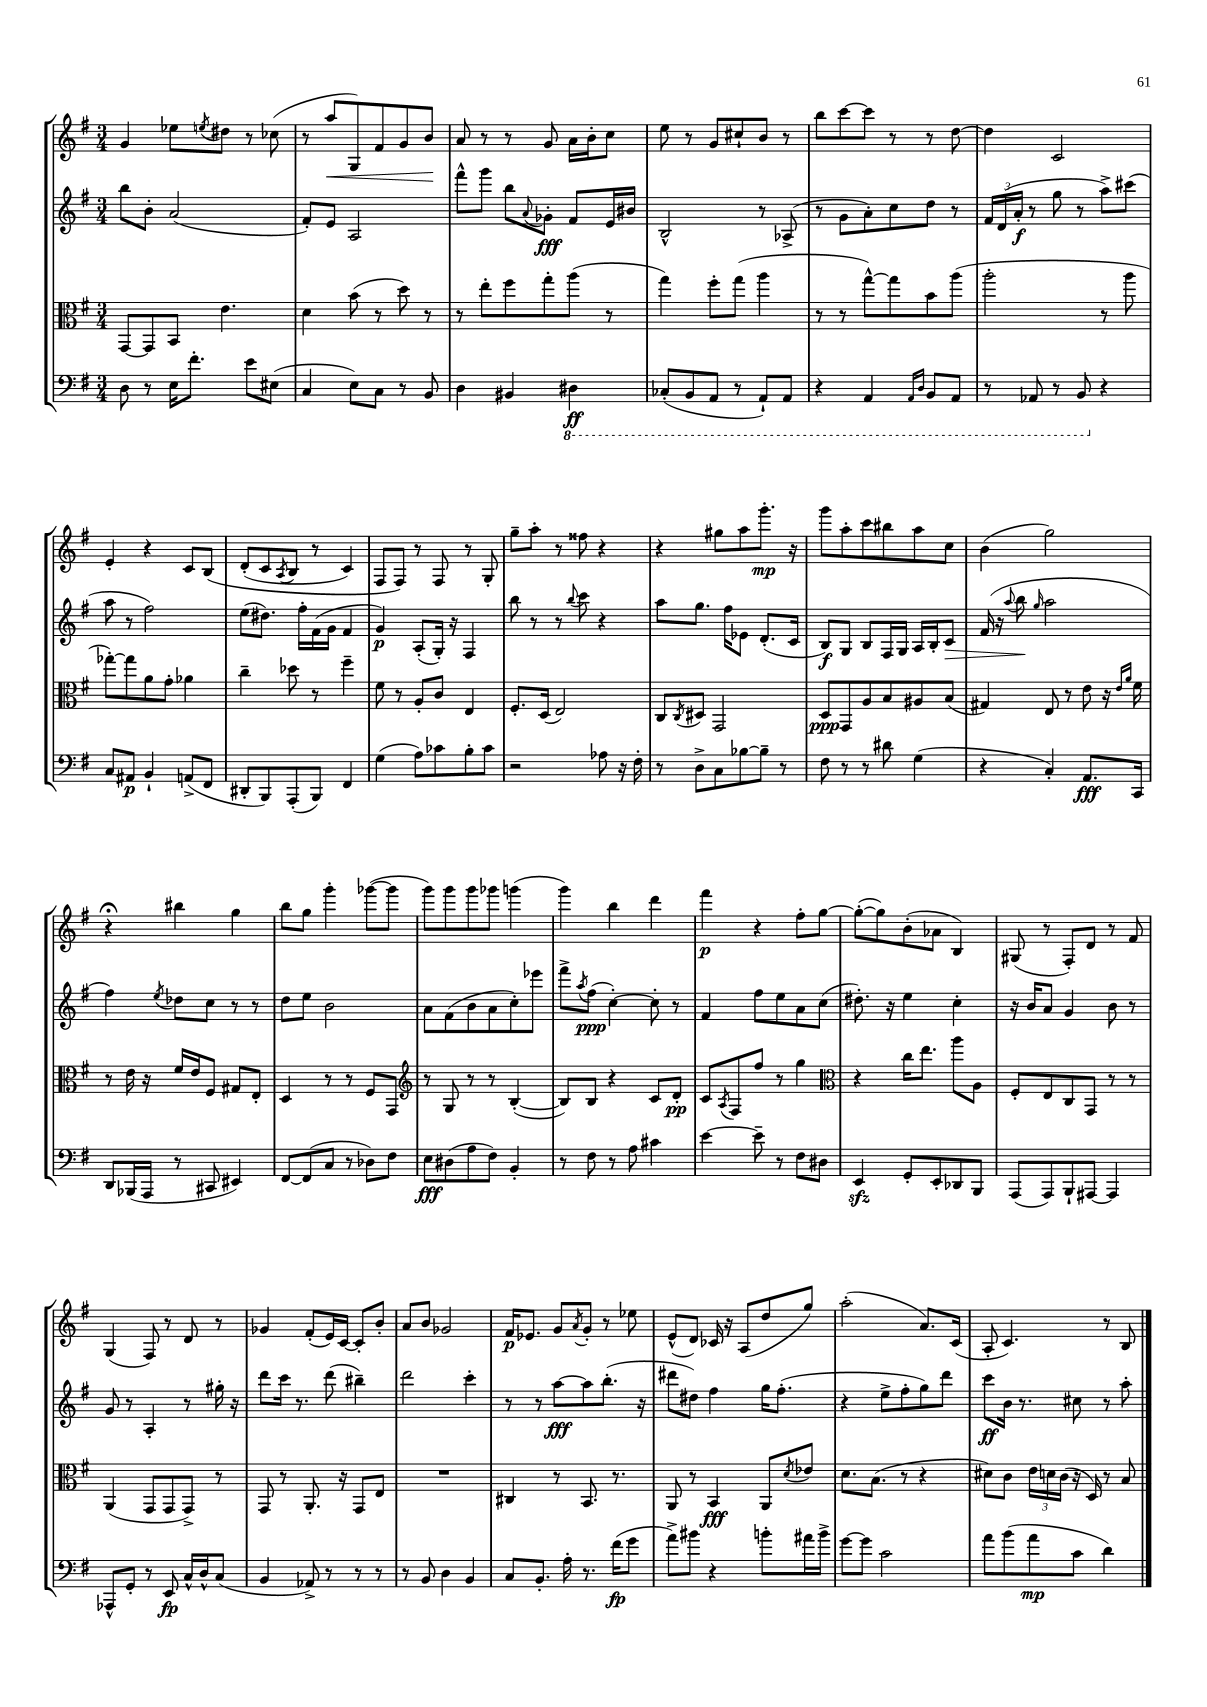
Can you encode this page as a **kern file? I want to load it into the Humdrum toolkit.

**kern	**kern	**kern	**kern
*staff4	*staff3	*staff2	*staff1
*clefF4	*clefC3	*clefG2	*clefG2
*k[f#]	*k[f#]	*k[f#]	*k[f#]
*M3/4	*M3/4	*M3/4	*M3/4
8D	[8GG	8bb	4g
8r	8GG]	8b'	.
16E	8BB	(2a	8ee-
8.f#'	.	.	.
.	.	.	8qee
.	4.e	.	8dd#
8e	.	.	8r
(8E#	.	.	(8cc-
=	=	=	=
4C	4d	8f#')	8r
.	.	8e	8aa
8E)	(8b	2A	8G)
8C	8r	.	8f#
8r	8dd)	.	8g
8BB	8r	.	8b
=	=	=	=
4D	8r	8fff#^^	8a
.	8ee'	8ggg	8r
4BB#	8ff#	8bb	8r
.	.	8qqa	.
.	8gg'	8g-'	8g
4DD#	(8aa	8f#	16a
.	.	.	16b'
.	8r	16e	8cc
.	.	16b#	.
=	=	=	=
(8CC-'	4gg)	2B^^	8ee
8BBB	.	.	8r
8AAA	8ff#'	.	8g
8r	(8gg	.	8cc#`
8AAA`)	4aa	8r	8b
8AAA	.	(8A-^	8r
=	=	=	=
4r	8r	8r	8bb
.	8r	8g	[8ccc
4AAA	[8gg^^)	8a')	8ccc]
.	8gg]	8cc	8r
16qqAAA	.	.	.
16qqDD	.	.	.
8BBB	8b	8dd	8r
8AAA	(8aa	8r	[8dd
=	=	=	=
8r	2aa'	24f#	4dd]
.	.	(24d	.
.	.	24a'	.
8AAA-	.	8r	.
8r	.	8gg	2c
8BBB	.	8r	.
4r	8r	8aa^)	.
.	8aa	(8ccc#	.
=	=	=	=
8C	[8gg-')	8aa	4e'
8AA#	8gg-]	8r	.
4BB`	8a	2ff#)	4r
.	8g'	.	.
(8AA^	4a-	.	8c
8FF#	.	.	&(8B
=	=	=	=
8DD#'	4cc~	(8ee	(8d'
8BBB)	.	8.dd#)	8c
.	.	.	8qA
(8AAA'	8dd-	.	8B
.	.	16ff#'	.
8BBB)	8r	(16f#	8r
.	.	16g	.
4FF#	4ff#~	4f#	4c)
=	=	=	=
(4G	8f#	4g)	8F#
.	8r	.	8F#&)
8A)	8A'	(8A'	8r
8c-	8c	16G')	8F#
.	.	16r	.
8B'	4E	4F#	8r
8c-	.	.	8G'
=	=	=	=
2r	8.F#'	8bb	8gg~
.	.	8r	8aa'
.	(16D	.	.
.	2E)	8r	8r
.	.	8qqbb	.
.	.	8ccc	8ff##
8A-	.	4r	4r
16r	.	.	.
16F#'	.	.	.
=	=	=	=
8r	8C	8aa	4r
.	8qC	.	.
8D^	8D#	8.gg	.
8C	2GG	.	8gg#
.	.	16ff#	.
[8B-	.	8e-	8aa
8B-~]	.	(8.d'	8.ggg'
8r	.	.	.
.	.	16c	16r
=	=	=	=
8F#	8D	8B)	8ggg
8r	8GG	8G	8aa'
8r	8A	8B	8ccc
8d#	8B	16F#	8bb#
.	.	16G	.
(4G	8A#	16A	8aa
.	.	16B'	.
.	(8B	8c	8cc
=	=	=	=
4r	4G#)	(16f#	(4b
.	.	16r	.
.	.	8qqaa	.
.	.	8bb	.
.	.	16qqgg	.
4C')	8E	2aa	2gg)
.	8r	.	.
8.AA	8e	.	.
.	16r	.	.
.	16qqe	.	.
.	16qqa	.	.
16CC	16f#	.	.
=	=	=	=
8DD	8r	4ff#)	4r;
(16BBB-	16e	.	.
16AAA	16r	.	.
.	.	8qee	.
8r	16f#	8dd-	4bb#
.	16e	.	.
8CC#	8F#	8cc	.
4EE#)	8G#	8r	4gg
.	8E'	8r	.
=	=	=	=
[8FF#	4D	8dd	8bb
(8FF#]	.	8ee	8gg
8C	8r	2b	4ggg'
8r	8r	.	.
8D-)	8F#	.	([8ggg-
8F#	8GG	.	8ggg-]
=	=	=	=
*	*clefG2	*	*
8E	8r	8a	8ggg)
(8D#	8G	(8f#	8ggg
8A	8r	8b	8ggg
8F#)	8r	8a	8ggg-
4BB'	([4B'	8cc')	(4ggg
.	.	8eee-	.
=	=	=	=
8r	8B])	8fff#^	4ggg)
.	.	8qaa	.
8F#	8B	(8ff#	.
8r	4r	[4cc')	4bb
8A	.	.	.
4c#	8c	8cc']	4ddd
.	8d'	8r	.
=	=	=	=
[4e	8c	4f#	4fff#
.	8qA	.	.
.	8F#	.	.
8e~]	8ff#	8ff#	4r
8r	8r	8ee	.
8F#	4gg	8a	8ff#'
8D#	.	(8cc	[8gg
=	=	=	=
*	*clefC3	*	*
4EE	4r	8.dd#')	(8gg'_
.	.	.	8gg])
.	.	16r	.
8GG'	16cc	4ee	(8b'
.	8.ee	.	.
8EE'	.	.	8a-
8DD-	8aa	4cc'	4B)
8BBB	8A	.	.
=	=	=	=
(8AAA	8F#'	16r	(8G#
.	.	16b	.
8AAA)	8E	8a	8r
8BBB`	8C	4g	8F#')
[8AAA#	8GG	.	8d
4AAA#]	8r	8b	8r
.	8r	8r	8f#
=	=	=	=
8AAA-^^	(4AA	8g	(4G
8GG'	.	8r	.
8r	8GG	4A'	8F#)
8EE	8GG	.	8r
16C^^	8GG^)	8r	8d
16D^^	.	.	.
(8C	8r	16gg#'	8r
.	.	16r	.
=	=	=	=
4BB	8GG	8ddd	4g-
.	8r	16ccc	.
.	.	8.r	.
8AA-^)	8.AA'	.	(8f#'
8r	.	(8ddd	16e)
.	16r	.	[16c
8r	8GG	4bb#~)	8c']
8r	8E	.	8b'
=	=	=	=
8r	2.r	2ddd	8a
8BB	.	.	8b
4D	.	.	2g-
4BB	.	4ccc'	.
=	=	=	=
8C	4C#	8r	16f#
.	.	.	8.e-
8.BB'	.	8r	.
.	8r	[8aa	8g
16A'	.	.	.
.	.	.	8qa
8.r	8.BB	8aa]	8g'
.	.	(8.bb'	8r
(16f#	8.r	.	.
8g	.	.	8ee-
.	.	16r	.
=	=	=	=
8a^)	8AA	8ddd#	(8e^^
8b#	8r	8dd#)	8d)
4r	4BB	4ff#	16c-
.	.	.	16r
.	.	.	(8A
8b'	8AA	16gg	8dd
.	.	(8.ff#'	.
.	8qd	.	.
16a#	8e-	.	8gg)
16b^	.	.	.
=	=	=	=
[8g	8.d	4r	(2aa'
8g]	.	.	.
.	(8.B	.	.
2c	.	8ee^	.
.	8r	8ff#'	.
.	4r	8gg)	8.a)
.	.	8ddd	.
.	.	.	(16c
=	=	=	=
8a	8d#)	8ccc	8A'
(8b	8c	16b	4.c)
.	.	8.r	.
8a	24e	.	.
.	24d	.	.
.	(24c	.	.
8c	16r	8cc#	.
.	16D)	.	.
4d)	8r	8r	8r
.	8B	8aa'	8B
==	==	==	==
*-	*-	*-	*-
